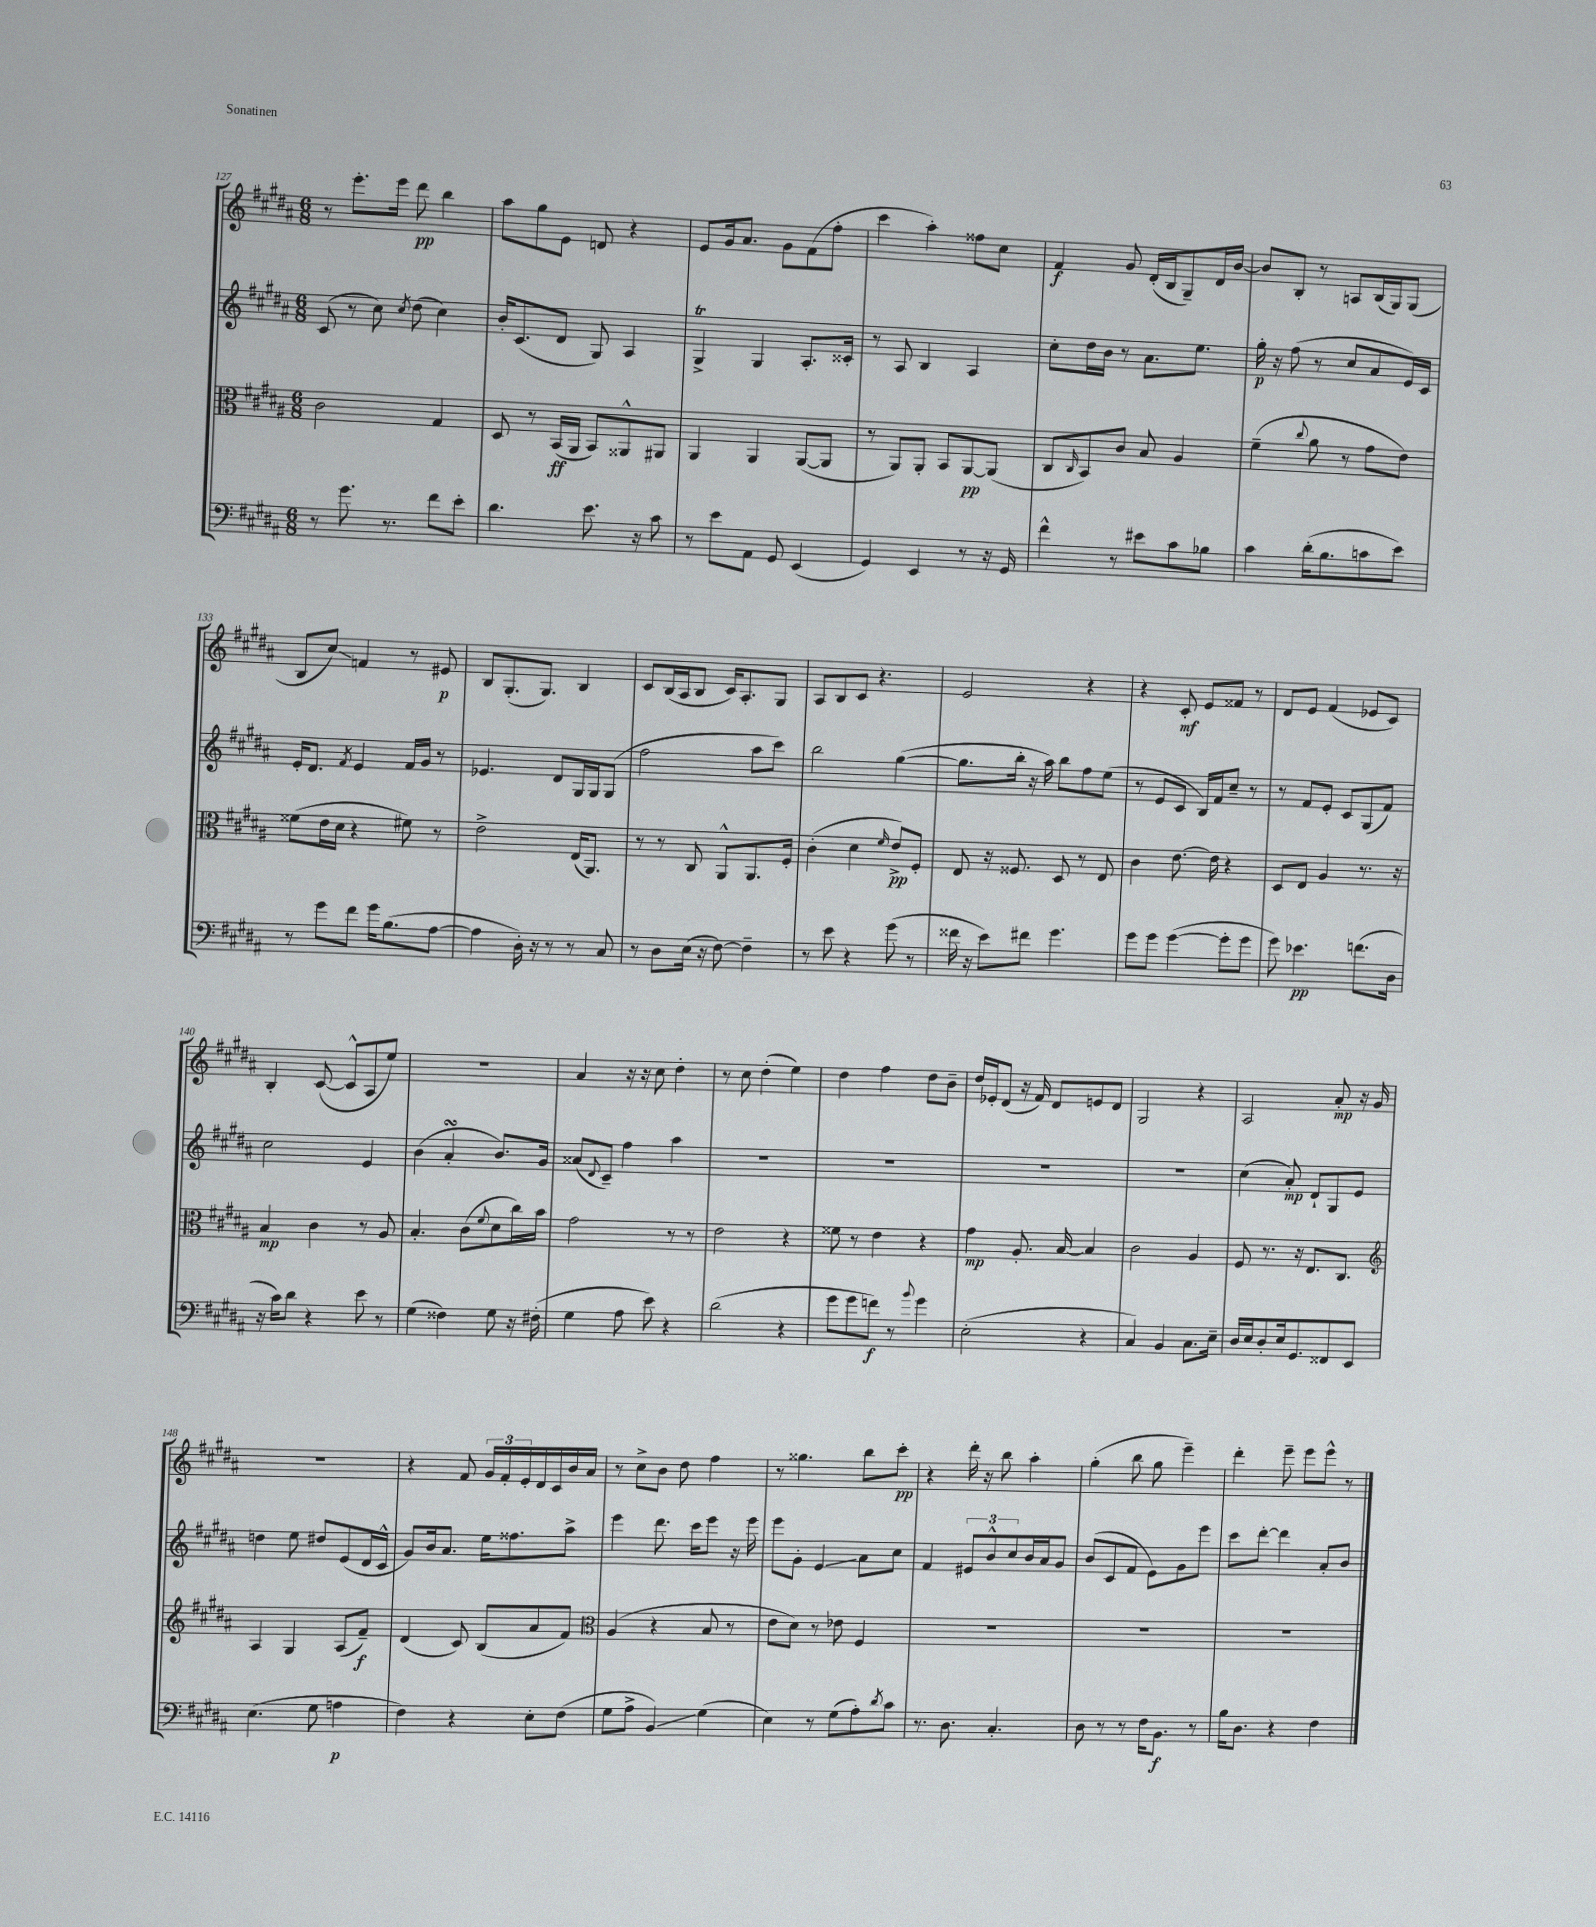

**kern	**kern	**kern	**kern
*staff4	*staff3	*staff2	*staff1
*clefF4	*clefC3	*clefG2	*clefG2
*k[f#c#g#d#a#]	*k[f#c#g#d#a#]	*k[f#c#g#d#a#]	*k[f#c#g#d#a#]
*M6/8	*M6/8	*M6/8	*M6/8
8r	2c#	(8c#	8r
8.g#	.	8r	8.eee'
.	.	8cc#)	.
8.r	.	.	16eee
.	.	8qcc#	.
.	.	(8dd#	8ddd#
8f#	4G#	4cc#)	4bb
8e'	.	.	.
=	=	=	=
4.d#	8D#	16b'	8aa#
.	.	(8.c#	.
.	8r	.	8gg#
.	(16BB	8d#	8e
.	16AA#	.	.
8.e	8BB)	8G#)	8d
.	8AA##^^	4A#	4r
16r	.	.	.
8c#	8AA#	.	.
=	=	=	=
8r	4AA#	4G#^	8e
8e	.	.	16g#
.	.	.	8.a#
8AA#	4AA#	4G#	.
8GG#	.	.	8g#
(4EE	([8AA#	8.A#'	(8f#
.	8AA#]	.	8ff#'
.	.	16c##'	.
=	=	=	=
4GG#)	8r	8r	4ccc#
.	8AA#)	8A#	.
4EE	8AA#'	4B	4aa#')
.	8BB	.	.
8r	[8AA#	4A#	8ff##
16r	(8AA#]	.	8cc#
16GG#	.	.	.
=	=	=	=
4f#^^	8C#	8cc#'	4f#
.	16qqC#	.	.
.	8BB)	16dd#	.
.	.	16b	.
8r	8c#	8r	8g#
8e#	8B	8.a#	(16d#'
.	.	.	16B
8c#	4A#	.	8G#~)
.	.	8.ee	.
8B-	.	.	16d#
.	.	.	[16b
=	=	=	=
4c#	(4f#~	16gg#'	8b]
.	.	16r	.
.	.	(8ff#	8B'
.	8qqcc#	.	.
(16d#'	8a#	8r	8r
8.B	.	.	.
.	8r	8cc#	8A
8c	8g#	8a#	(16B
.	.	.	16G#)
8e)	8e)	16e)	(8G#
.	.	16c#	.
=	=	=	=
8r	(8f##	16e'	8B
.	.	8.d#	.
8g#	16e	.	8cc#)
.	16d#	.	.
.	.	8qf#	.
8f#	4r	4e	4f
16g#	.	.	.
(8.B	.	.	.
.	8f#)	16f#	8r
.	.	16g#	.
[8A#	8r	8r	8e#
=	=	=	=
4A#]	2e^	4.e-	8B
.	.	.	(8.G#'
16D#')	.	.	.
16r	.	.	8.G#)
8r	.	8d#	.
8r	(16E	16G#	4B
.	8.AA#)	16G#	.
8C#	.	(8G#	.
=	=	=	=
8r	8r	2ff#	8c#
8D#	8r	.	(16B
.	.	.	16A#
(16E	8C#	.	8B
16r	.	.	.
[8F#)	8AA#^^	.	16c#)
.	.	.	8.A#'
4F#~]	8.AA#	8aa#	.
.	.	8ccc#)	8G#
.	16F#'	.	.
=	=	=	=
8r	(4c#'	2bb	8A#
8e	.	.	8B
4r	4d#	.	8c#
.	.	.	4.r
.	16qqf#	.	.
(8g#	8e^)	([4gg#	.
8r	8F#'	.	.
=	=	=	=
16f##	8E	8.gg#]	2e
16r	.	.	.
8e)	16r	.	.
.	8.F##	16bb'	.
8f#	.	16r	.
.	.	16aa#)	.
4.g#	8D#	8bb	.
.	8r	8ff#	4r
.	8E	(8ee	.
=	=	=	=
8g#	4c#	8r	4r
8g#	.	8e	.
([4g#	[8.e	8c#	8c#'
.	.	16B)	8e
.	16e]	16f#	.
8g#']	4r	8cc#~	8f##
8g#	.	8r	8r
=	=	=	=
8g#)	8D#	8r	8d#
4.e-	8E	8f#	8e
.	4A#	8e'	(4f#
.	.	8c#	.
(8.f	8.r	(8G#	8e-
.	.	8f#)	8c#)
16D#	16r	.	.
=	=	=	=
16r	4B	2cc#	4B'
16c#)	.	.	.
8d#	.	.	.
4r	4c#	.	([8c#
.	.	.	8c#^^]
8e	8r	4e	8A#
8r	8A#	.	8ee)
=	=	=	=
(4G#	4.B'	(4b	2.r
4F##)	.	4a#'	.
.	(8c#	.	.
.	8qqf#	.	.
8G#	8d#	8.b)	.
16r	16cc#)	.	.
(16F#'	16b	16g#	.
=	=	=	=
4G#	2g#	(8a##	4a#
.	.	8qqd#	.
.	.	8c#~)	.
8A#	.	4ff#	16r
.	.	.	16r
8e)	.	.	8cc#
4r	8r	4aa#	4dd#'
.	8r	.	.
=	=	=	=
(2d#	2e	2.r	8r
.	.	.	8cc#
.	.	.	(4dd#'
4r	4r	.	4ee)
=	=	=	=
8g#	8f##	2.r	4dd#
8g#	8r	.	.
8f)	4e	.	4ff#
8r	.	.	.
8qqb	.	.	.
4g#	4r	.	8dd#
.	.	.	8b~
=	=	=	=
(2E'	4g#	2.r	16dd#
.	.	.	16e-'
.	.	.	(8d#
.	8.A#'	.	16r
.	.	.	16f#)
.	.	.	8d#
.	[16B	.	.
4r	4B]	.	8e
.	.	.	8d#
=	=	=	=
4C#)	2c#	2.r	2G#
4BB	.	.	.
8.C#	4A#	.	4r
16E~	.	.	.
=	=	=	=
16D#	8F#	(4cc#	2A#
16E	.	.	.
8D#'	8.r	.	.
16E	.	8a#')	.
8.GG#	16r	.	.
.	8.E	8d#`	.
8FF##	.	8G#	8a#'
.	8.C#	.	.
8EE	.	8e	16r
.	.	.	16g#
=	=	=	=
*	*clefG2	*	*
(4.E	4A#	4dd	2.r
.	4G#	8ee	.
8G#	.	8dd#	.
4A	(8A#	(8e	.
.	8f#~)	16d#	.
.	.	16c#^^	.
=	=	=	=
4F#)	(4d#	8g#)	4r
.	.	16b	.
.	.	8.a#	.
4r	8c#)	.	8f#
.	(8B	16ee	24g#
.	.	.	24f#'
.	.	8.ff##	.
.	.	.	24e'
8E'	8a#	.	16d#
.	.	.	16c#
(8F#	8f#)	8aa#^	16b
.	.	.	16a#
=	=	=	=
*	*clefC3	*	*
8G#	(4A#	4eee	8r
8A#^	.	.	8cc#^
4BB)	4r	8.ddd#	8b
.	.	.	8dd#
.	.	16ccc#	.
(4G#	8B	8eee	4ff#
.	8r	16r	.
.	.	16eee	.
=	=	=	=
4E)	8e	8eee	8r
.	8d#)	8g#'	4.gg##
8r	8r	4e	.
(8G#	8e-	.	.
8A#')	4F#	8a#	8bb
8qd#	.	.	.
8c#	.	8cc#	8ccc#'
=	=	=	=
8.r	2.r	4f#	4r
8.D#	.	.	.
.	.	12e#	16ddd#'
.	.	.	16r
.	.	12b^^	.
4.C#'	.	.	8bb
.	.	12cc#	.
.	.	16b	4aa#'
.	.	16a#	.
.	.	8g#	.
=	=	=	=
8D#	2.r	(8b	(4gg#'
8r	.	8c#	.
8r	.	8f#	8bb
16F#	.	8e)	8gg#
8.BB	.	.	.
.	.	8g#	4eee~)
8r	.	8eee	.
=	=	=	=
16B	2.r	8ccc#	4ddd#'
8.D#	.	.	.
.	.	[8ddd#'	.
4r	.	4ddd#]	8eee~
.	.	.	8eee
4F#	.	8a#'	8eee^^
.	.	8b	8r
==	==	==	==
*-	*-	*-	*-
